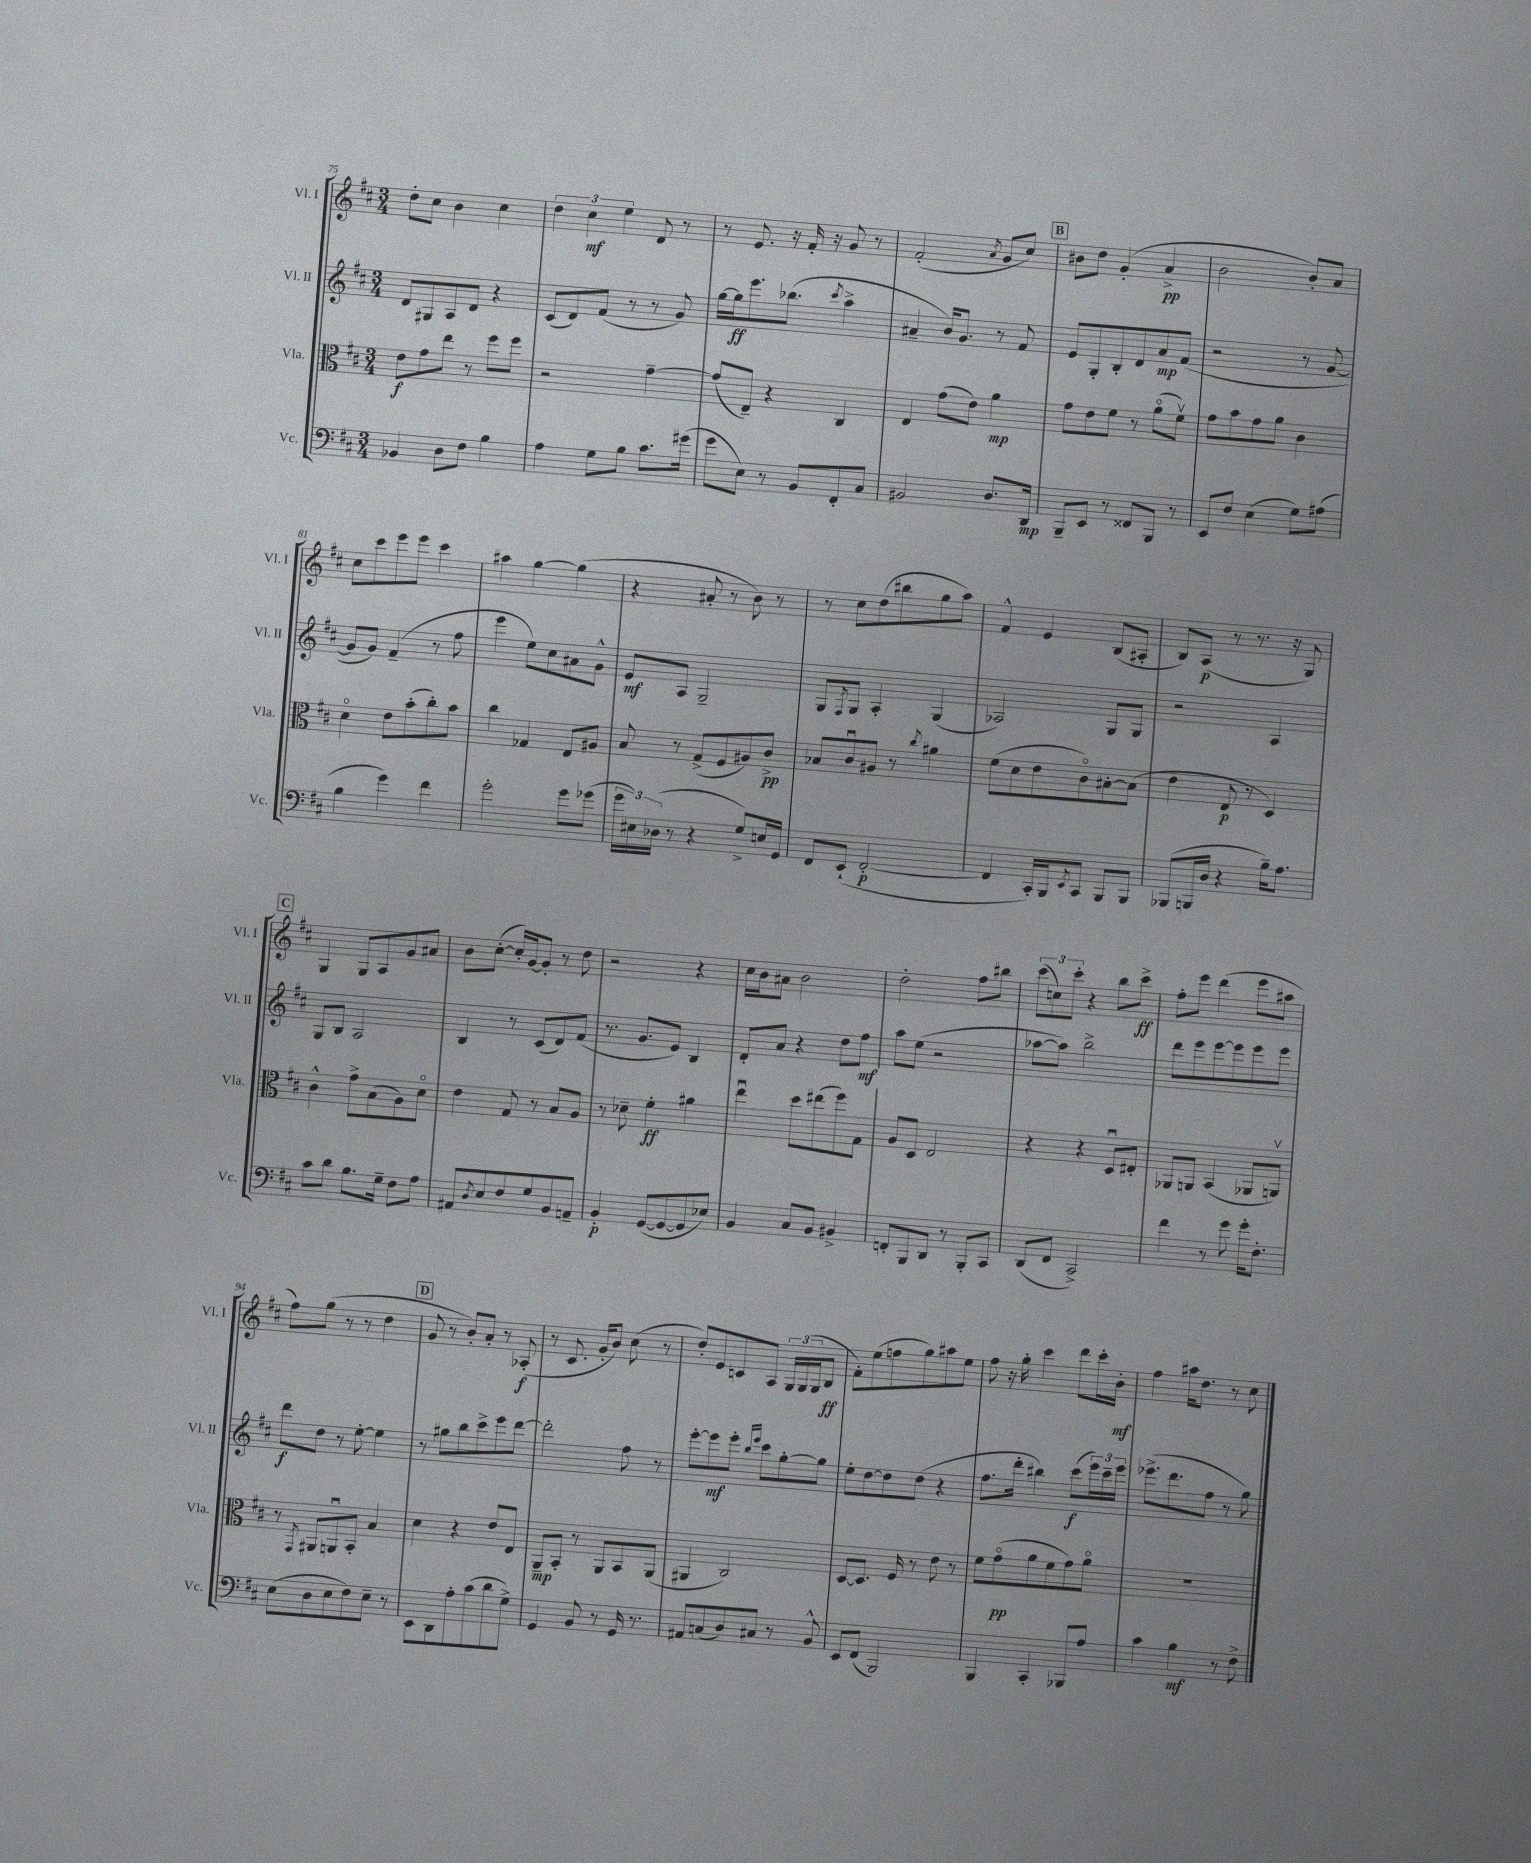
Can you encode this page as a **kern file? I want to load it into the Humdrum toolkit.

**kern	**dynam	**kern	**dynam	**kern	**dynam	**kern	**dynam
*part4	*part4	*part3	*part3	*part2	*part2	*part1	*part1
*staff4	*staff4	*staff3	*staff3	*staff2	*staff2	*staff1	*staff1
*I"Vc.	*	*I"Vla.	*	*I"Vl. II	*	*I"Vl. I	*
*I'Vc.	*	*I'Vla.	*	*I'Vl. II	*	*I'Vl. I	*
*clefF4	*	*clefC3	*	*clefG2	*	*clefG2	*
*k[f#c#]	*	*k[f#c#]	*	*k[f#c#]	*	*k[f#c#]	*
*M3/4	*	*M3/4	*	*M3/4	*	*M3/4	*
=75	=75	=75	=75	=75	=75	=75	=75
4BB-X/	.	8e\L	f	8d/L	.	8dd'\L	.
.	.	8g\	.	8G#X/	.	8cc#\J	.
8D\L	.	8ee\J	.	8A/	.	4b\	.
8F#\J	.	8r	.	8d/J	.	.	.
4B\	.	8ff#\L	.	4r	.	4cc#\	.
.	.	8ff#\J	.	.	.	.	.
=76	=76	=76	=76	=76	=76	=76	=76
4A\	.	2r	.	(8c#/L	.	6dd\	.
.	.	.	.	8d/)	.	.	.
.	.	.	.	.	.	6cc#\	mf
8G\L	.	.	.	(8f#/J	.	.	.
.	.	.	.	.	.	6ee\	.
8B\J	.	.	.	8r	.	.	.
8.c#\L	.	[4g~\	.	8r	.	8d/	.
.	.	.	.	8g/)	.	8r	.
(16g#X\Jk	.	.	.	.	.	.	.
=77	=77	=77	=77	=77	=77	=77	=77
8g\L	.	(8g/L]	.	[16gg\LL	.	8r	.
.	.	.	.	16gg\J]	ff	.	.
8E\J)	.	8E~/J)	.	8.eee\	.	8.e/	.
8r	.	4r	.	.	.	.	.
.	.	.	.	(8.bb-X\J	.	16r	.
8BB/L	.	.	.	.	.	16f#'/	.
.	.	.	.	.	.	16r	.
.	.	.	.	8qccc#/	.	.	.
8FF#'/	.	4C#/	.	4aa^\	.	8g/	.
8C#/J	.	.	.	.	.	8r	.
=78	=78	=78	=78	=78	=78	=78	=78
2BB#X/	.	4E/	.	4a#X~/	.	(2f#'/	.
.	.	(8g\L	.	16b/KL)	.	.	.
.	.	.	.	8.g/J	.	.	.
.	.	8e\J)	.	.	.	.	.
.	.	.	.	.	.	8qa/	.
8.D/L	.	4a\	mp	8r	.	8g/L	.
.	.	.	.	8f#/	.	8cc#/J)	.
16DD/Jk	mp	.	.	.	.	.	.
!!LO:REH:place=s1:t=B
=79	=79	=79	=79	=79	=79	=79	=79
8BBB~/L	.	8g\L	.	8e/L	.	8b#X\L	.
8EE/J	.	8e\	.	8G'/	.	8dd\J	.
8r	.	8f#\J	.	8B'/	.	(4g'/	.
8FF##X/L	.	8r	.	8d/	.	.	.
8BBB/J	.	(8a\L	.	8a/	mp	4a^/	pp
8r	.	8f#v\J)	.	(8f#/J	.	.	.
=80	=80	=80	=80	=80	=80	=80	=80
8EE/L	.	8g\L	.	2r	.	2b\	.
8F#/J	.	8b\	.	.	.	.	.
(4E\	.	8g\	.	.	.	.	.
.	.	8a\J	.	.	.	.	.
8G\L)	.	4c#\	.	8r	.	8b'/L)	.
(8A#X\J	.	.	.	[8g/	.	8a/J	.
!!LO:LB:g=z
=81	=81	=81	=81	=81	=81	=81	=81
4B\	.	4d\	.	8g/L]	.	8cc#\L	.
.	.	.	.	8g/J)	.	8ccc#\	.
4g\)	.	8e\L	.	(4f#~/	.	8eee\	.
.	.	(8b'\	.	.	.	8eee\J	.
4f#\	.	8cc#'\)	.	8r	.	4ccc#\	.
.	.	8b\J	.	8ff#\	.	.	.
=82	=82	=82	=82	=82	=82	=82	=82
2g'\	.	4cc#\	.	4eee\	.	4aa#X\	.
.	.	4G-X/	.	8ee\L)	.	[4gg\	.
.	.	.	.	8cc#\	.	.	.
8g\L	.	8E/L	.	8a#X\	.	(4gg\]	.
(8g-X\J	.	8A#X/J	.	8g^^\J	.	.	.
=83	=83	=83	=83	=83	=83	=83	=83
24g\LL	.	8B/	.	8e/L	mf	4r	.
24E#X\)	.	.	.	.	.	.	.
(24D-X\JJ	.	.	.	.	.	.	.
8r	.	8r	.	8A/J	.	.	.
4r	.	(8G^/L	.	2G~/	.	8a#X'/	.
.	.	8F#/	.	.	.	8r	.
8G^/L)	.	8A#X/)	.	.	.	8b\)	.
16En/L	.	8c#^/J	pp	.	.	8r	.
16GG/JJ	.	.	.	.	.	.	.
=84	=84	=84	=84	=84	=84	=84	=84
8FF#/L	.	8B-X/L	.	8G/L	.	8r	.
.	.	.	.	8qF#/	.	.	.
(8EE`/J	.	8c#u/	.	8G/J	.	8cc#\L	.
[2FF#'/	p	8A#X/J	.	4A'/	.	(8dd\	.
.	.	8r	.	.	.	8bb#X\	.
.	.	8qcc#/	.	.	.	.	.
.	.	4a#X\	.	(4G/	.	8gg\	.
.	.	.	.	.	.	8aa\J)	.
=85	=85	=85	=85	=85	=85	=85	=85
4FF#/]	.	(8f#\L	.	2A-X/)	.	4f#^^/	.
.	.	8d\	.	.	.	.	.
16CC#'/LL)	.	8e\	.	.	.	4e/	.
16BBB/J	.	.	.	.	.	.	.
8qEE/	.	.	.	.	.	.	.
8CC#/J	.	8c#\)	.	.	.	.	.
8BBB/L	.	[8B#X'\	.	8G/L	.	(8B/L	.
8BBB/J	.	(8B#\J]	.	8G/J	.	8A#X'/J	.
=86	=86	=86	=86	=86	=86	=86	=86
(8BBB-X/L	.	4e\	.	2r	.	8B/L)	.
16BBBn/L	.	.	.	.	.	(8A/J	p
16D/JJ	.	.	.	.	.	.	.
4r	.	8E/	p	.	.	8r	.
.	.	8r	.	.	.	8.r	.
16B~\KL)	.	4D/)	.	4A/	.	.	.
8.A\J	.	.	.	.	.	16r	.
.	.	.	.	.	.	8G/)	.
!!LO:LB:g=z
!!LO:REH:place=s1:t=C
=87	=87	=87	=87	=87	=87	=87	=87
8c#\L	.	4c#^^\	.	8G/L	.	4G/	.
8d\J	.	.	.	8B/J	.	.	.
8.B\L	.	8g^\L	.	2A/	.	8G/L	.
.	.	(8B\	.	.	.	8A/	.
16G~\Jk	.	.	.	.	.	.	.
8F#\L	.	8A\)	.	.	.	8g/	.
8A\J	.	8d\J	.	.	.	8a#X/J	.
=88	=88	=88	=88	=88	=88	=88	=88
8AA#X/L	.	4e\	.	4B/	.	8b\L	.
8qD/	.	.	.	.	.	.	.
8E/	.	.	.	.	.	([8cc#'\J	.
8F#/	.	8G/	.	8r	.	16cc#'/LL])	.
.	.	.	.	.	.	[16g/J	.
8G/	.	8r	.	(8c#/L	.	8g'/J]	.
8BB/	.	8B/L	.	8d/)	.	8r	.
8AAn~/J	.	8A/J	.	(8f#/J	.	8dd\	.
=89	=89	=89	=89	=89	=89	=89	=89
4BB'/	p	8r	.	8.r	.	2r	.
.	.	8d-X~\	.	.	.	.	.
.	.	.	.	8.g/L	.	.	.
([8GG/L	.	4f#'\	ff	.	.	.	.
8GG/_	.	.	.	8e/J)	.	.	.
8GG/]	.	4a#X\	.	4B/	.	4r	.
8E-X/J)	.	.	.	.	.	.	.
=90	=90	=90	=90	=90	=90	=90	=90
4BB/	.	4eeu\	.	8d'/L	.	16cc#\LL	.
.	.	.	.	.	.	16b\J	.
.	.	.	.	8a/J	.	8a#X\J	.
8C#/L	.	8dd\L	.	4r	.	2b\	.
8BB/J	.	(8ee#X\	.	.	.	.	.
4BB#X^/	.	8ff#\)	.	8dd\L	.	.	.
.	.	8G\J	.	8ff#\J	mf	.	.
=91	=91	=91	=91	=91	=91	=91	=91
8FFn'/L	.	8A/L	.	8aa\L	.	2dd'\	.
8BBB/	.	8D/J	.	(8ee\J	.	.	.
8DD/J	.	2E/	.	2r	.	.	.
8r	.	.	.	.	.	.	.
8BBB'/L	.	.	.	.	.	8ff#\L	.
8CC#/J	.	.	.	.	.	8bb#X\J	.
=92	=92	=92	=92	=92	=92	=92	=92
(8DD/L	.	4r	.	[8aa-X\L	.	(12ccc#\L	.
.	.	.	.	.	.	12ccn\)	.
8FF#/J	.	.	.	8aa-\J])	.	.	.
.	.	.	.	.	.	12ccc#'\J	.
2CC#^/)	.	4r	.	2bb^\	.	4r	.
.	.	8Du/L	.	.	.	8bb\L	.
.	.	8E#X'/J	.	.	.	8ccc#^\J	ff
=93	=93	=93	=93	=93	=93	=93	=93
4f#\	.	8AA-X/L	.	8ddd\L	.	8ff#'\L	.
.	.	8AAn/J	.	8eee\	.	8eee\J	.
8r	.	(4BB/	.	[8eee\	.	(4ddd\	.
8g\	.	.	.	8eee\]	.	.	.
16g'\KL	.	8AA-X/L	.	8eee\	.	8eee\L	.
8.F#'\J	.	.	.	.	.	.	.
.	.	8AAnv/J)	.	8eee\J	.	8aa#X\J	.
!!LO:LB:g=z
=94	=94	=94	=94	=94	=94	=94	=94
(8E\L	.	8r	.	8ddd\L	f	8ff#\L)	.
.	.	8qGG/	.	.	.	.	.
8D\	.	8AA#X/L	.	8dd\J	.	(8gg\J	.
8E\	.	8AAnu/	.	8r	.	8r	.
8F#\)	.	8BB'/J	.	[8ee'\	.	8r	.
8E~\J	.	4B/	.	4ee\]	.	4dd\	.
8r	.	.	.	.	.	.	.
!!LO:REH:place=s1:t=D
=95	=95	=95	=95	=95	=95	=95	=95
8EE\L	.	4d\	.	8r	.	8g/	.
8DD\	.	.	.	8gg#X\L	.	8r	.
8A'\	.	4r	.	8bb\	.	8b'/L)	.
(8c#\	.	.	.	8ccc#^\	.	8a'/J	.
8d\	.	8e/L	.	8eee\	.	8r	.
8G^\J)	.	8E/J	.	[8ddd\J	.	(8A-X'/	f
=96	=96	=96	=96	=96	=96	=96	=96
4GG/	.	8AA~/L	mp	2ddd'\]	.	8r	.
.	.	8BB'/J	.	.	.	8.c#/	.
8BB/	.	8r	.	.	.	.	.
.	.	.	.	.	.	16g'/KL	.
8r	.	8AA/L	.	.	.	8b/J)	.
16GG/	.	8BB/	.	8ff#\	.	(8cc#\	.
8.r	.	.	.	.	.	.	.
.	.	(8AA/J	.	8r	.	8r	.
=97	=97	=97	=97	=97	=97	=97	=97
8AA#X/L	.	4AA#X/	.	[8eee'\L	.	8dd'/L)	.
(8Cn/	.	.	.	8eee\]	mf	8e/	.
8D/)	.	2C#/)	.	8eee'\J	.	8cn/	.
.	.	.	.	16qqbb/LL	.	.	.
.	.	.	.	16qqeee/JJ	.	.	.
8C#X/J	.	.	.	8ccc#\L	.	8A/J	.
8r	.	.	.	[8gg'\	.	24G/LL	.
.	.	.	.	.	.	(24G/	.
.	.	.	.	.	.	24G/J	.
8BB^^/	.	.	.	8gg\J]	.	8B/J	ff
=98	=98	=98	=98	=98	=98	=98	=98
8EE/L	.	[8D/L	.	8ee'\L	.	8f#'\L)	.
(8FF#/J	.	8.D/J]	.	[8dd\	.	(8ee\	.
2BBB/)	.	.	.	8dd\]	.	8ffn\	.
.	.	16F#/	.	.	.	.	.
.	.	8r	.	(8dd\J	.	8gg\)	.
.	.	8e\	.	4r	.	8aa#X\	.
.	.	8r	.	.	.	8ee\J	.
=99	=99	=99	=99	=99	=99	=99	=99
4BBB/	.	8f#\L	.	8.ff#\L	.	8ff#\	.
.	.	(8g\	pp	.	.	16r	.
.	.	.	.	16ddd'\Jk	.	16gg'\	.
4CC#'/	.	8a\	.	4bb#X\)	.	4ccc#\	.
.	.	8f#\	.	.	.	.	.
8BBB-X/L	.	8g\)	.	(8ccc#\L	f	8ddd\L	.
8A/J	.	8a\J	.	24eee\L)	.	16ccc#'\L	.
.	.	.	.	24ccc#~\	.	.	.
.	.	.	.	.	.	16b'\JJ	mf
.	.	.	.	24eee\JJ	.	.	.
=100	=100	=100	=100	=100	=100	=100	=100
4c#\	.	2.r	.	(8.eee-X^\L	.	4ff#\	.
.	.	.	.	8.ddd\	.	.	.
4B\	mf	.	.	.	.	16aa#X\KL	.
.	.	.	.	.	.	8.dd\J	.
.	.	.	.	8ff#\J	.	.	.
8r	.	.	.	8r	.	8r	.
8F#^\	.	.	.	8gg\)	.	8cc#\	.
==	==	==	==	==	==	==	==
*-	*-	*-	*-	*-	*-	*-	*-
